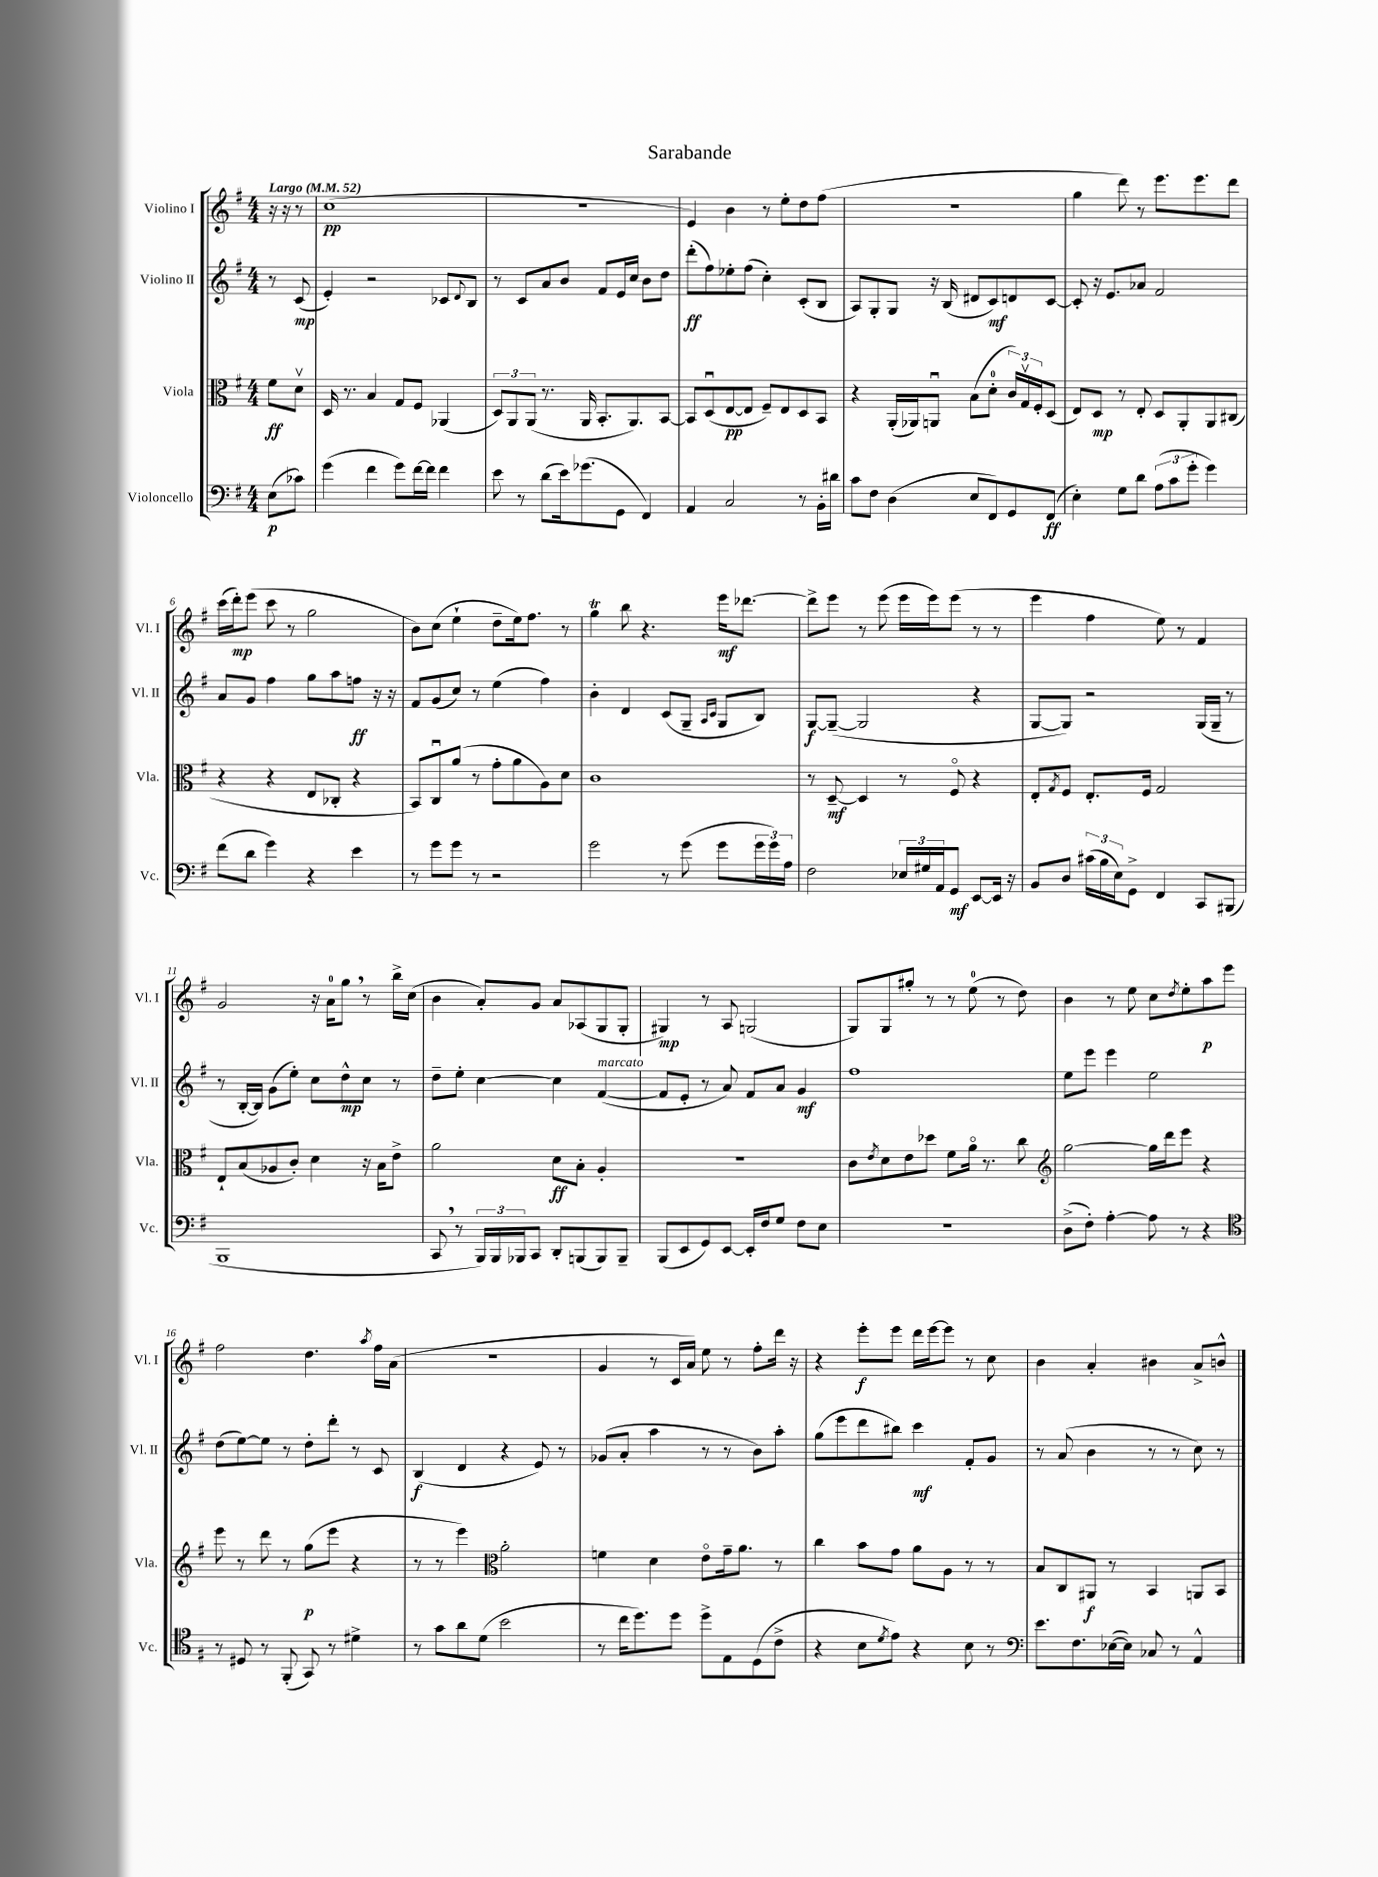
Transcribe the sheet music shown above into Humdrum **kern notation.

**kern	**kern	**kern	**kern
*staff4	*staff3	*staff2	*staff1
*clefF4	*clefC3	*clefG2	*clefG2
*k[f#]	*k[f#]	*k[f#]	*k[f#]
*M4/4	*M4/4	*M4/4	*M4/4
*MM52	*MM52	*MM52	*MM52
(8E	8f#	8r	16r
.	.	.	16r
8c-)	8dv	(8c	8r
=	=	=	=
(4g	16D	4e')	(1cc
.	8.r	.	.
4f#	4B	2r	.
8g)	8G	.	.
[16f#	8F#	.	.
16f#]	.	.	.
4f#	(4AA-	8c-	.
.	.	8qqd	.
.	.	8B	.
=	=	=	=
8e	12D)	8r	1r
.	12AA	.	.
8r	.	8c	.
.	(12AA	.	.
(8d	8.r	8a	.
16e)	.	8b	.
(8.g-	16AA	.	.
.	8.BB'	8f#	.
8GG	.	16e	.
.	8.AA)	16cc	.
4FF#)	.	8b	.
.	[8BB	8dd	.
=	=	=	=
4AA	8BB]	(8ddd'	4e)
.	(8Du	8ff#)	.
2C	[8E	8ee-'	4b
.	8E]	(8ff#	.
.	8F#~)	4cc')	8r
.	8E	.	8ee'
8r	8D	(8c'	8dd
16BB'	8BB	8B	(8ff#
16d#	.	.	.
=	=	=	=
8c	4r	8A)	1r
8F#	.	8G'	.
(4D	(16AA'	8G	.
.	16AA-)	.	.
.	8AAu	16r	.
.	.	(16B	.
8E	(8B	8d#	.
8FF#)	8d'	8c)	.
8GG	24c)	8d	.
.	24Gv	.	.
.	24F#'	.	.
(8FF#	(8D	[8c	.
=	=	=	=
4E')	8E)	8c']	4gg
.	8D	16r	.
.	.	8.e	.
8G	8r	.	8ddd)
8d	8E'	8a-	8r
(12A	8D	2f#	8.eee
12c	.	.	.
.	8AA'	.	.
12g'	.	.	.
.	.	.	8.eee
4g)	8AA	.	.
.	(8C#	.	8ddd
=	=	=	=
(8f#	4r	8a	(16ccc
.	.	.	16ddd')
8d	.	8g	(8eee
4g)	4r	4ff#	8ccc
.	.	.	8r
4r	8E	8gg	2gg
.	8C-'	8aa	.
4e	4r	8ff	.
.	.	16r	.
.	.	16r	.
=	=	=	=
8r	8BB)	8f#	8b)
8g	8Cu	(8g	(8cc
8g	(8a	8cc)	4ee`
8r	8r	8r	.
2r	8g'	(4ee	8dd~
.	8a	.	16ee)
.	.	.	8.ff#
.	8A)	4ff#)	.
.	8d	.	8r
=	=	=	=
2g	1c	4b'	4gg
.	.	4d	8bb
.	.	.	4.r
8r	.	(8c	.
(8g	.	8G~	.
.	.	16qqA	.
.	.	16qqc	.
8g	.	8G	16eee
.	.	.	[8.ddd-
24g	.	8B)	.
24g)	.	.	.
24A	.	.	.
=	=	=	=
2F#	8r	[8G	8ddd-^]
.	[8D~	(8G~_	8eee
.	4D]	2G]	8r
.	.	.	(8eee
24E-	8r	.	16eee
24G#	.	.	.
.	.	.	16eee)
24AA	.	.	.
8GG	8F#o	.	(8eee
[8EE	4r	4r	8r
16EE]	.	.	8r
16r	.	.	.
=	=	=	=
8BB	8E'	[8G	4eee
.	8qG	.	.
8D	8F#	8G])	.
(24c#	8.E'	2r	4ff#
24B	.	.	.
24E)	.	.	.
8GG^	.	.	.
.	16F#	.	.
4FF#	2G	.	8ee)
.	.	.	8r
8CC	.	(16G	4f#
.	.	16G~	.
(8BBB#	.	8r	.
=	=	=	=
1BBB	8E`	8r	2g
.	(8B	[16B'	.
.	.	16B])	.
.	8A-	(8g	.
.	8c')	8ee')	.
.	4d	8cc	16r
.	.	.	16a
.	.	8dd^^	8gg
.	16r	8cc	8r
.	16B	.	.
.	8e^	8r	16bb^
.	.	.	(16cc
=	=	=	=
8CC	2a	8dd~	4b
8r	.	8ee'	.
24BBB)	.	[4cc	8a')
24BBB	.	.	.
24BBB-	.	.	.
8CC	.	.	8g
8DD'	8d	4cc]	8a
(8BBB	8B'	.	(8A-
8BBB)	4A'	([4f#	8G
8BBB~	.	.	8G'
=	=	=	=
(8BBB	1r	8f#]	4G#)
8EE	.	8e'	.
8GG)	.	8r	8r
[8EE	.	8a)	8A
16EE']	.	8f#	(2G
16F#	.	.	.
8G	.	8a	.
8F#	.	4g	.
8E	.	.	.
=	=	=	=
1r	8c	1ff#	8G)
.	8qe	.	.
.	8d	.	8G
.	8e	.	8gg#'
.	8dd-	.	8r
.	8f#	.	8r
.	16ao	.	(8ee
.	8.r	.	.
.	.	.	8r
.	8cc	.	8dd)
=	=	=	=
*	*clefG2	*	*
(8D^	[2gg	8ee	4b
8F#')	.	8eee	.
[4A'	.	4eee	8r
.	.	.	8ee
8A]	16gg]	2ee	8cc
.	16ddd	.	.
.	.	.	8qdd
8r	8eee	.	8ee'
4r	4r	.	8aa
.	.	.	8eee
=	=	=	=
*clefC4	*	*	*
8r	8eee	(8dd	2ff#
8D#	8r	[8ee)	.
8r	8ddd	8ee]	.
(8FF#'	8r	8r	.
8GG)	(8gg	8dd'	4.dd
8r	8eee	8ddd'	.
4d#^	4r	8r	.
.	.	.	8qaa
.	.	8c	16ff#
.	.	.	(16a
=	=	=	=
8r	8r	(4B	1r
8g	8r	.	.
8a	4eee)	4d	.
(8d	.	.	.
*	*clefC3	*	*
2b	2a'	4r	.
.	.	8e)	.
.	.	8r	.
=	=	=	=
8r	4f	(8g-	4g
16cc	.	8a'	.
8.dd)	.	.	.
.	4d	4aa	8r
8dd	.	.	16c
.	.	.	16a)
8dd^	8eo	8r	8ee
8E	16g~	8r	8r
.	8.a	.	.
(8D	.	8b)	8ff#'
8c^	8r	8aa'	16ddd
.	.	.	16r
=	=	=	=
4r	4cc	(8gg	4r
.	.	8eee	.
8B	8b	8ddd	8eee'
8qd	.	.	.
8e)	8g	8bb#)	8eee
4r	8a	4ccc	16ddd
.	.	.	[16eee
.	8A	.	8eee]
8B	8r	8f#'	8r
8r	8r	8g	8cc
=	=	=	=
*clefF4	*	*	*
8.e	8B	8r	4b
.	8C	(8a	.
8.F#	.	.	.
.	8AA#	4b	4a'
([16E-	8r	.	.
16E-])	.	.	.
8C-	4BB	8r	4b#
8r	.	8r	.
4AA^^	8AA	8cc)	8a^
.	8BB	8r	8b^^
==	==	==	==
*-	*-	*-	*-
